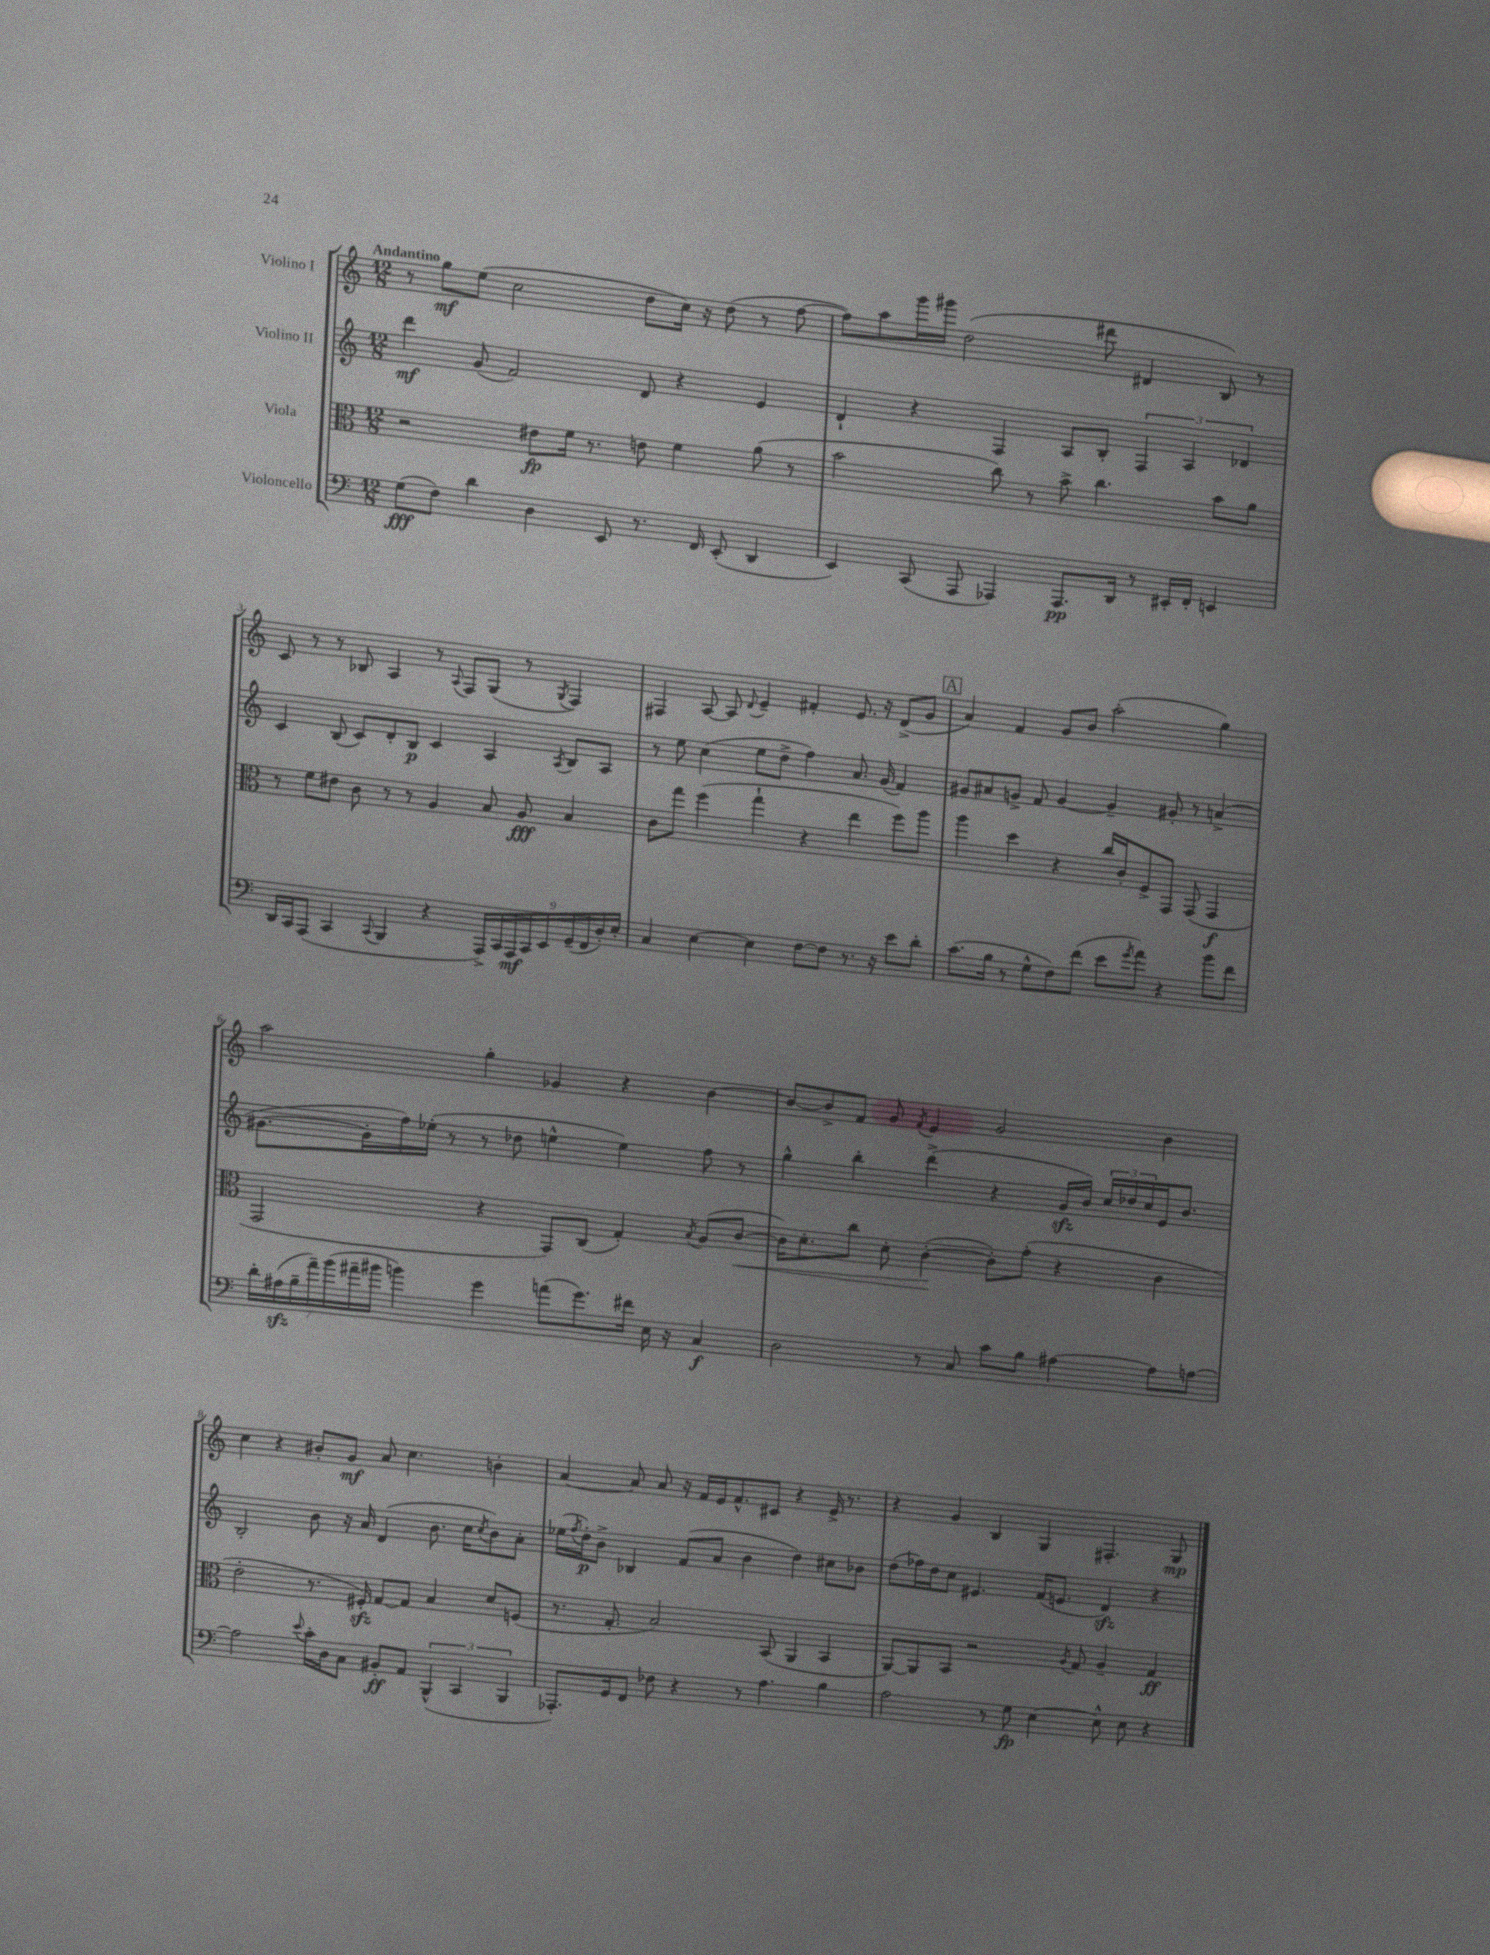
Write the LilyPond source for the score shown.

<<
\new StaffGroup <<
\new Staff = "s0" \with { instrumentName = "Violino I" } {
    \clef treble \key c \major \numericTimeSignature \time 12/8 \tempo "Andantino"
    r8 g''8\mf e''8( c''2 d''8 c''16) r16 d''8( r8 f''8~ |
    f''8) a''8 g'''16 gis'''16 d''2( dis'''8 dis'4 b8) r8 |
    c'8 r8 r8 bes8 a4 r8 \appoggiatura { a8 } f8 g8( r8 \acciaccatura { g8 } f4) |
    fis4 a8~ a8 \appoggiatura { d'8 } e'4-- fis'4-. e'8. r16 d'8->( g'8 |
    \mark \markup { \box "A" } a'4) f'4 g'8 b'8 a''2-.( g''4) |
    a''2 g''4-. ges'4 r4 b'4~ |
    b'8~ b'8-> f'8 g'8 \acciaccatura { f'8 } e'4 g'2 b'4 |
    c''4 r4 bis'8-. g'8\mf a'8 c''4. b'4-. |
    a'4~ a'8 a'8 r16 f'16 e'16 f'8.-^ cis'8 r4 e'16-> r8. |
    r4 g'4 b4 g4 fis4.-. g8\mp \bar "|." |
}
\new Staff = "s1" \with { instrumentName = "Violino II" } {
    \clef treble \key c \major \numericTimeSignature \time 12/8
    d'''4\mf g'8( f'2) d'8 r4 e'4 |
    d'4-! r4 f4 a8 b8-. \tuplet 3/2 { f4 a4 des'4 } |
    c'4 b8( c'8) d'8-. b8\p c'4 a4 \acciaccatura { a8 } b8 a8 |
    r8 e''8 c''4( e''8 d''8-> f''4) a'8. g'16( f'4) |
    \mark \markup { \box "A" } gis'8 ais'8 g'8-> f'8 g'4~ g'4-- gis'8-. r8 a'4->( |
    gis'8.~ gis'16-. f''16) ees''16-.( r8 r8 des''8 e''4-^ e''4) f''8 r8 |
    g''4-^ b''4-. d'''4->( r4 g'16\sfz b'16) \tuplet 3/2 { c''16 des''16 c''16 } e'16 b'8. |
    b2-. b'8 r16 a'16 d'4( b'8. c''16 \acciaccatura { c''8 } b'8) a'8-. |
    ees''16( \acciaccatura { f''8 } d''16-.\p) b'8-> bes4 f'8( a'8 b'4 d''4) cis''8 bes'8 |
    d''8( fes''16) d''16 c''8 eis'4. f'16( e'8. d'4\sfz) r4 \bar "|." |
}
\new Staff = "s2" \with { instrumentName = "Viola" } {
    \clef alto \key c \major \numericTimeSignature \time 12/8
    r2 eis'8\fp f'16 r8. e'8 f'4 a'8( r8 |
    b'2 c''8) r8 b'8-> c''4. b'8 a'8 |
    r8 f'8 eis'8 c'8 r8 r8 a4 b8 a8\fff b4 |
    c'8 g''8 f''4( g''4-! r4 e''4 f''8) a''8 |
    \mark \markup { \box "A" } a''4 d''4 r4 c''16 c'16-. f8-> g,8 g,8( g,4\f |
    g,2 r4 g,8) c8( g4-.) \acciaccatura { b8 } a8( c'8~\< |
    c'16) d'8.-. c''8 d'8-. c'4~-.\!( c'8-.) g'8-.( r4 c'4 |
    e'2-. r8. fis16-.\sfz) g8~ g8 b4 d'8 f8( |
    r8. g8.-. b2) b,8( a,4 b,4 |
    a,8~) a,8 b,8 r2 \acciaccatura { a8 } g8 a4-- g4\ff \bar "|." |
}
\new Staff = "s3" \with { instrumentName = "Violoncello" } {
    \clef bass \key c \major \numericTimeSignature \time 12/8
    g8\fff( f8) d'4 d4 e,8 r8. f,16 e,8-.( d,4 |
    e,4) c,8( a,,8 aes,,4) aes,,8.\pp d,16 r8 eis,16-. f,16-. e,4 |
    d,16 c,16 a,,8( c,4 \appoggiatura { c,8 } b,,4 r4 \tuplet 9/8 { a,,16->) c,16 a,,16\mf c,16 e,16 g,16--( f,16 d16-.) e16-. } |
    c4 e4~ e4 f8~ f8 r8. r16 e'8 d'8-. |
    \mark \markup { \box "A" } c'8.( b16 r8 g8-^ f8) f'8( e'8 \acciaccatura { g'8 } a'8) r4 b'8 f'8 |
    \tuplet 7/4 { d'16-. ais16\sfz( b16-- a'16--) b'16( ais'16-- bis'16 } b'4) g'4 a'8( g'8.) fis'16 e16 r16 c4\f |
    d2 r8 c8 c'8 b8 ais4~ ais8 a8~ |
    a2 \appoggiatura { e'8 } c'16-. d16 c8 bis,8-.\ff a,8 \tuplet 3/2 { b,,4-^( c,4 b,,4 } |
    aes,,8.-.) g,16 f,8 fes8 r4 r8 a4. b4 |
    a2 r8 g8\fp e4~ e8-^ e8 r4 \bar "|." |
}
>>
>>
